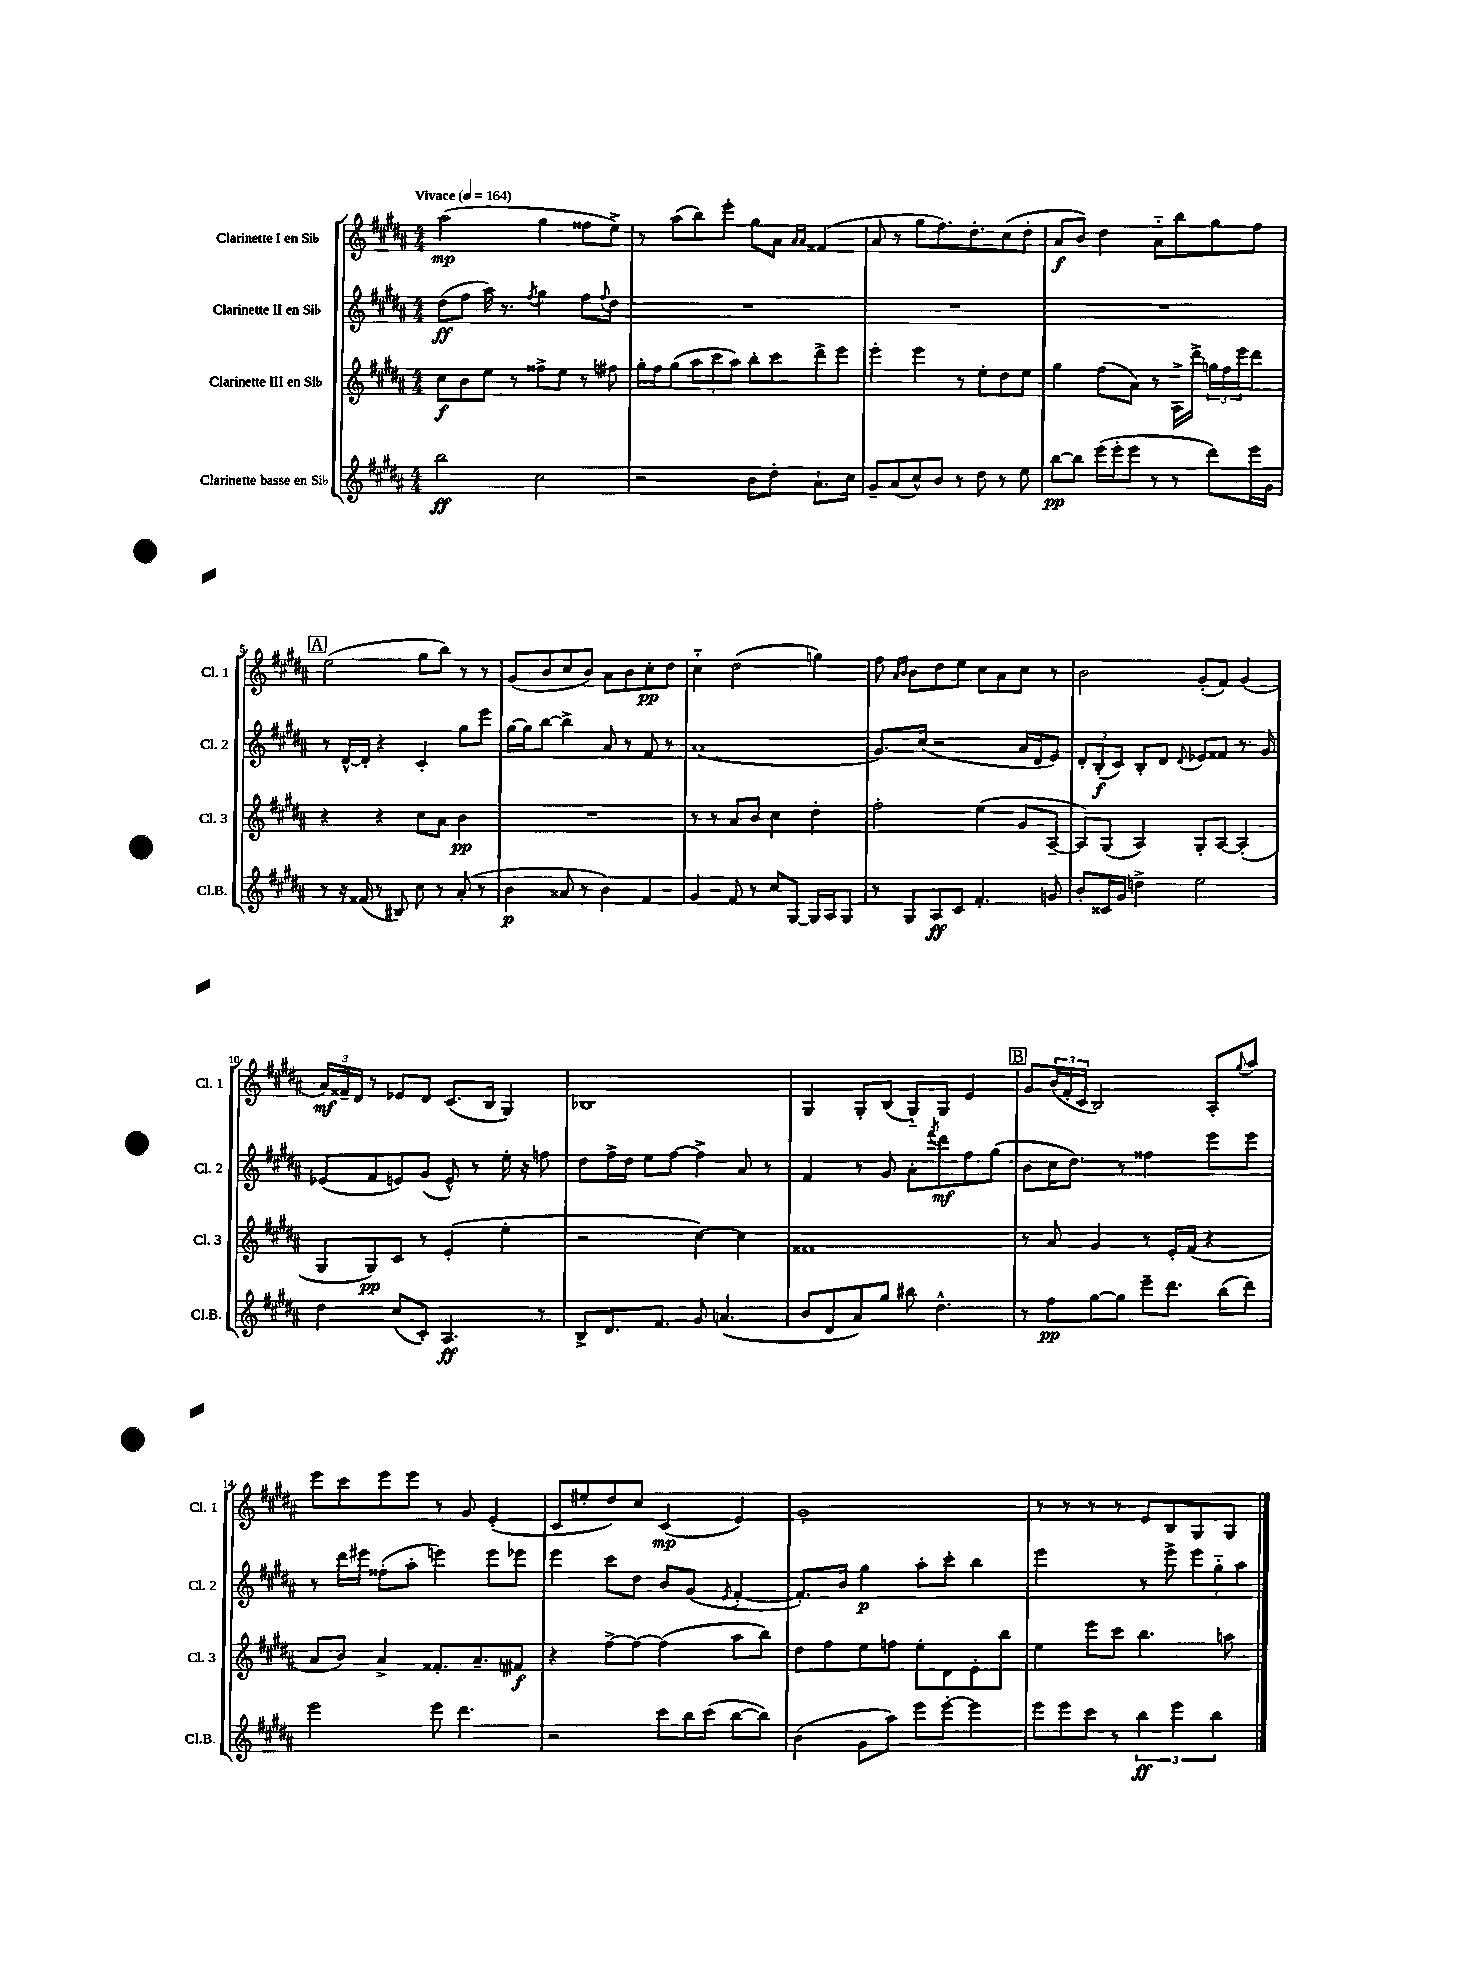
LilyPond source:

<<
\new StaffGroup <<
\new Staff = "s0" \with { instrumentName = "Clarinette I en Sib" shortInstrumentName = "Cl. 1" } {
    \clef treble \key b \major \numericTimeSignature \time 4/4 \tempo "Vivace" 4 = 164
    ais''2\mp( gis''4 fisis''8 e''8->) |
    r8 ais''8( b''8) e'''8-. gis''8 ais'8 \grace { ais'16 ais'16 } fisis'4( |
    ais'8 r8 gis''8 fis''8.) dis''8.-. cis''8( dis''8-. |
    ais'8\f b'8) dis''4 ais'8-_ b''8 gis''8 fis''8 |
    \mark \markup { \box "A" } e''2( gis''8 b''8) r8 r8 |
    gis'8( b'8 cis''8 b'8) ais'8 b'8 cis''8-.\pp dis''8 |
    cis''4-_ dis''2( g''4) |
    fis''8 \grace { ais'16 b'16 } b'8 dis''8 e''8 cis''8 ais'8 cis''8 r8 |
    b'2 gis'8-.( fis'8) gis'4( |
    \tuplet 3/2 { ais'16\mf) fisis'16-- dis'16 } r8 ees'8 dis'8 cis'8.( b16 gis4) |
    bes1 |
    gis4 gis8-. b8( gis8-_) gis8 e'4 |
    \mark \markup { \box "B" } gis'8 \tuplet 3/2 { b'16( fis'16-. cis'16 } b2) ais8-. \appoggiatura { gis''8 } ais''8 |
    e'''8 cis'''8 e'''8 e'''8 r8 gis'8 e'4-.( |
    cis'8 eis''8-. dis''8) cis''8 cis'4\mp( e'4) |
    gis'1-. |
    r8 r8 r8 r8 e'8 b8 gis8 gis8 \bar "|." |
}
\new Staff = "s1" \with { instrumentName = "Clarinette II en Sib" shortInstrumentName = "Cl. 2" } {
    \clef treble \key b \major \numericTimeSignature \time 4/4
    dis''8\ff( fis''8 ais''16) r8. \acciaccatura { fis''8 } gis''4 fis''8 \appoggiatura { fis''8 } dis''8 |
    R1 |
    R1 |
    R1 |
    \mark \markup { \box "A" } r8 dis'16~-^ dis'16-. r4 cis'4-. gis''8 e'''8 |
    gis''16~ gis''16 b''8~ b''4-> ais'8 r8 fis'8 r8 |
    ais'1( |
    gis'8.) cis''16( r2 ais'16 dis'16 e'8) |
    \tuplet 3/2 { dis'8-. b8-.\f( cis'8) } b8-. dis'8 \appoggiatura { dis'8 } ees'8 fisis'8 r8. gis'16 |
    ees'8( fis'8 e'8) gis'8( e'8-^) r8 e''16-. r16 f''8 |
    dis''8 fis''16-> dis''16 e''8 fis''8~ fis''4-> ais'8 r8 |
    fis'4 r8 gis'8 ais'8-. \acciaccatura { fis'''8 } dis'''8\mf fis''8 gis''8( |
    \mark \markup { \box "B" } b'8 cis''16 dis''8.) r8 fisis''4 e'''8 e'''8 |
    r8 dis'''16 eis'''16 fisis''8-.( ais''8-. e'''4) e'''8 ees'''8 |
    e'''4 cis'''8 dis''8 b'8 gis'8( \acciaccatura { e'8 } fis'4~-. |
    fis'8.-.) b'16 gis''4\p ais''8-. cis'''8-. b''4 |
    e'''2 r8 e'''8-> \tuplet 3/2 { e'''8 gis''8-_ ais''8 } \bar "|." |
}
\new Staff = "s2" \with { instrumentName = "Clarinette III en Sib" shortInstrumentName = "Cl. 3" } {
    \clef treble \key b \major \numericTimeSignature \time 4/4
    cis''8\f b'8 e''8 r8 fisis''8-> e''8 r8 fis''8 |
    gis''16-. fis''16 gis''8( \tuplet 3/2 { ais''8 cis'''8 ais''8) } b''8-. cis'''8 dis'''8-> e'''8 |
    e'''4-. e'''4 r8 e''8-. dis''8 e''8 |
    gis''4 fis''8( ais'8) r8 ais16-> dis'''16-> \tuplet 3/2 { g''16 fis''16 e'''16 } dis'''8 |
    \mark \markup { \box "A" } r4 r4 cis''8 ais'8 b'4\pp |
    R1 |
    r8 r8 ais'8 b'8 cis''4 dis''4-. |
    fis''2-. e''4( gis'8 ais8~-- |
    ais8) gis8( ais4) gis8-. ais8~ ais4-.( |
    gis8 gis8\pp) cis'8 r8 e'4-.( e''4-. |
    r2 cis''4~) cis''4 |
    fisis'1 |
    \mark \markup { \box "B" } r8 ais'8 gis'4 r8 e'16-. fis'16( r4 |
    ais'8 b'8) ais'4-> fisis'8.-. ais'8.-- fis'8\f |
    r4 fis''8~-> fis''8~ fis''4( ais''8 b''8) |
    dis''8 fis''8 e''8 f''8 e''8-. dis'8 e'8-. b''8 |
    e''4 e'''8 cis'''8 b''4. a''8 \bar "|." |
}
\new Staff = "s3" \with { instrumentName = "Clarinette basse en Sib" shortInstrumentName = "Cl.B." } {
    \clef treble \key b \major \numericTimeSignature \time 4/4
    b''2\ff cis''2 |
    r2 b'8 dis''8-. ais'8.-! cis''16 |
    gis'8-- ais'8( cis''8-^) b'8 r8 dis''8 r8 e''8 |
    b''8~\pp b''8 e'''16( e'''16-. e'''8 r8 r8 dis'''8) e'''16 gis'16 |
    \mark \markup { \box "A" } r8 r16 fisis'16( r8 bis8) cis''8 r8 ais'8-.( r8 |
    b'4\p aisis'8 r8 b'4) fis'4 |
    gis'4 fis'8 r8 cis''8 gis8~ gis16 ais16 gis8 |
    r8 gis8 ais8\ff cis'8 fis'4.-. g'8 |
    b'8-. cisis'16 gis'16 d''4-> e''2 |
    dis''4 cis''8( cis'8-.) ais4.\ff r8 |
    b8-> dis'8. fis'8. gis'8 a'4.( |
    b'8 dis'8 ais'8) gis''8 bis''8 dis''4.-^ |
    \mark \markup { \box "B" } r8 fis''8\pp gis''8~ gis''8 e'''8-- dis'''8. b''16( dis'''8) |
    e'''2 e'''8 dis'''4. |
    r2 cis'''8 b''16 cis'''16( b''8~ b''8) |
    b'4( gis'8 ais''8) e'''8 e'''8~-. e'''4 |
    e'''8 e'''8 cis'''8 r8 \tuplet 3/2 { b''4\ff e'''4 b''4 } \bar "|." |
}
>>
>>
